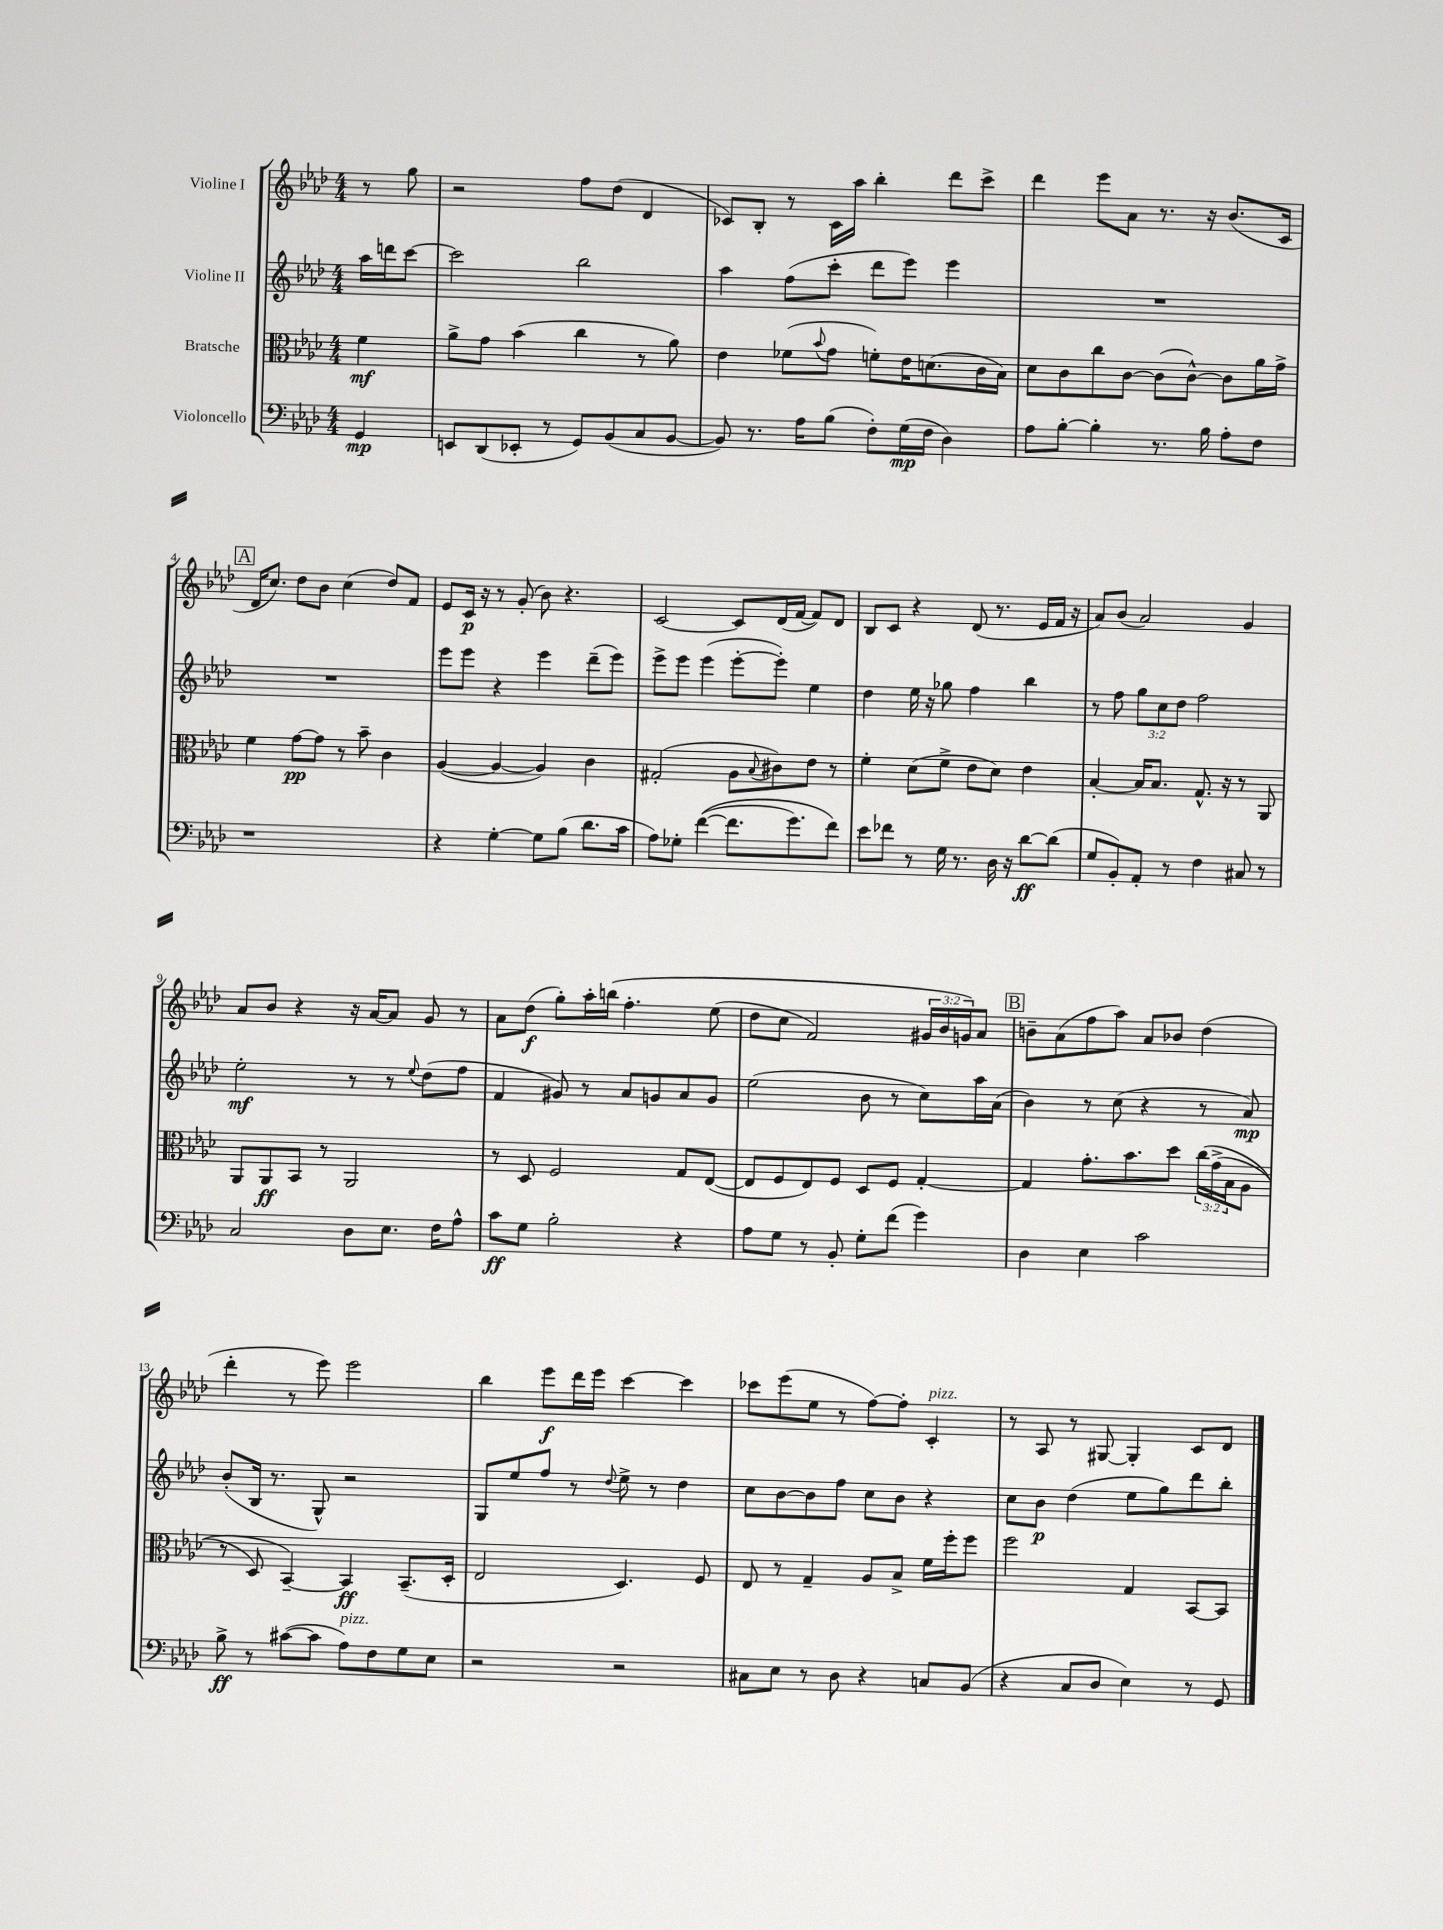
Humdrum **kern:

**kern	**dynam	**kern	**dynam	**kern	**dynam	**kern	**dynam
*part4	*part4	*part3	*part3	*part2	*part2	*part1	*part1
*staff4	*staff4	*staff3	*staff3	*staff2	*staff2	*staff1	*staff1
*I"Violoncello	*	*I"Bratsche	*	*I"Violine II	*	*I"Violine I	*
*clefF4	*	*clefC3	*	*clefG2	*	*clefG2	*
*k[b-e-a-d-]	*	*k[b-e-a-d-]	*	*k[b-e-a-d-]	*	*k[b-e-a-d-]	*
*M4/4	*	*M4/4	*	*M4/4	*	*M4/4	*
=	=	=	=	=	=	=	=
4GG/	mp	4f\	mf	16aa-\LL	.	8r	.
.	.	.	.	16dddn\J	.	.	.
.	.	.	.	[8ccc\J	.	8gg\	.
=1	=1	=1	=1	=1	=1	=1	=1
8EEn/L	.	8a-^\L	.	2ccc\]	.	2r	.
(8DD-/	.	8g\J	.	.	.	.	.
8EE-X'/J	.	(4b-\	.	.	.	.	.
8r	.	.	.	.	.	.	.
8GG/L)	.	4cc\	.	2bb-\	.	8ff\L	.
(8BB-/	.	.	.	.	.	(8dd-\J	.
8C/	.	8r	.	.	.	4d-/	.
[8BB-/J	.	8a-\)	.	.	.	.	.
=2	=2	=2	=2	=2	=2	=2	=2
8BB-/])	.	4e-\	.	4aa-\	.	8c-X/L)	.
8.r	.	.	.	.	.	8B-'/J	.
.	.	(8f-X\L	.	(8ff\L	.	8r	.
16A-\KL	.	.	.	.	.	.	.
.	.	8qqb-/	.	.	.	.	.
(8B-\J	.	8g\J	.	8ccc'\J	.	16c-\LL	.
.	.	.	.	.	.	16aa-\JJ	.
8F'\L)	.	8fn'\L)	.	8ddd-\L	.	4bb-'\	.
(16G\L	mp	16e-\K	.	8eee-\J)	.	.	.
16F\JJ	.	(8.dn\	.	.	.	.	.
4D-\)	.	.	.	4eee-\	.	8ddd-\L	.
.	.	16c\L	.	.	.	8ccc^\J	.
.	.	16B-\JJ)	.	.	.	.	.
=3	=3	=3	=3	=3	=3	=3	=3
8A-\L	.	8d-\L	.	1r	.	4ddd-\	.
[8B-'\J	.	8c\	.	.	.	.	.
4B-'\]	.	8cc\	.	.	.	8eee-\L	.
.	.	[8c\J	.	.	.	8a-\J	.
8.r	.	(8c\L]	.	.	.	8.r	.
.	.	[8c^^\J)	.	.	.	.	.
16B-\	.	.	.	.	.	16r	.
8A-'\L	.	8c\L]	.	.	.	(8.b-/L	.
8F\J	.	16a-\L	.	.	.	.	.
.	.	16g^\JJ	.	.	.	16c/Jk	.
!!LO:LB:g=z
!!LO:REH:place=s1:t=A
=4	=4	=4	=4	=4	=4	=4	=4
1r	.	4f\	.	1r	.	16d-/KL	.
.	.	.	.	.	.	8.cc/J)	.
.	.	[8g\L	pp	.	.	8dd-\L	.
.	.	8g\J]	.	.	.	8b-\J	.
.	.	8r	.	.	.	(4cc\	.
.	.	8b-~\	.	.	.	.	.
.	.	4c\	.	.	.	8dd-/L)	.
.	.	.	.	.	.	8f/J	.
=5	=5	=5	=5	=5	=5	=5	=5
4r	.	([4A-/	.	8eee-\L	.	8e-/L	.
.	.	.	.	8eee-\J	.	16c/Jk	p
.	.	.	.	.	.	16r	.
[4G'\	.	4A-/_	.	4r	.	8r	.
.	.	.	.	.	.	(8g'/	.
8G\L]	.	4A-/])	.	4eee-\	.	8b-\)	.
(8B-\J	.	.	.	.	.	4.r	.
8.d-\L	.	4c\	.	(8ddd-~\L	.	.	.
.	.	.	.	8eee-\J)	.	.	.
16c\Jk	.	.	.	.	.	.	.
=6	=6	=6	=6	=6	=6	=6	=6
8A-\L)	.	(2G#X'/	.	8eee-^\L	.	[2c/	.
8G-X'\J	.	.	.	8eee-\J	.	.	.
(([4f\	.	.	.	(4eee-\	.	.	.
8.f\L]	.	8A-\L	.	[8eee-'\L	.	8c/L]	.
.	.	8qqB-/	.	.	.	.	.
.	.	8c#X\)	.	8eee-'\J])	.	(16d-/L	.
8.g\)	.	.	.	.	.	[16f/JJ	.
.	.	8e-\J	.	4ee-\	.	8f/L])	.
8f\J)	.	8r	.	.	.	8d-/J	.
=7	=7	=7	=7	=7	=7	=7	=7
8e-\L	.	4f'\	.	4dd-\	.	8B-/L	.
8f-X\J	.	.	.	.	.	8c/J	.
8r	.	(8d-\L	.	16ee-\	.	4r	.
.	.	.	.	16r	.	.	.
16G\	.	8f^\J	.	8gg-X\	.	.	.
8.r	.	.	.	.	.	.	.
.	.	8e-\L	.	4ff\	.	(8d-/	.
16D-\	.	8d-\J)	.	.	.	8.r	.
16r	.	.	.	.	.	.	.
[8d-\L	ff	4e-\	.	4bb-\	.	.	.
.	.	.	.	.	.	16e-/LL	.
(8d-\J]	.	.	.	.	.	16f/JJ	.
.	.	.	.	.	.	16r	.
=8	=8	=8	=8	=8	=8	=8	=8
8G/L	.	[4B-'/	.	8r	.	8a-/L)	.
8BB-'/)	.	.	.	8ff\	.	(8b-/J	.
8AA-'/J	.	16B-/KL]	.	12gg\L	.	2a-/)	.
.	.	8.B-/J	.	.	.	.	.
.	.	.	.	12cc\	.	.	.
8r	.	.	.	.	.	.	.
.	.	.	.	12dd-\J	.	.	.
4F\	.	8.G^^/	.	2ff\	.	.	.
.	.	16r	.	.	.	.	.
8C#X/	.	8r	.	.	.	4g/	.
8r	.	8AA-/	.	.	.	.	.
!!LO:LB:g=z
=9	=9	=9	=9	=9	=9	=9	=9
2C/	.	8AA-/L	.	2ee-'\	mf	8a-/L	.
.	.	8AA-/	ff	.	.	8b-/J	.
.	.	8BB-/J	.	.	.	4r	.
.	.	8r	.	.	.	.	.
8D-\L	.	2AA-/	.	8r	.	16r	.
.	.	.	.	.	.	[16a-/KL	.
8.E-\J	.	.	.	8r	.	8a-/J]	.
.	.	.	.	8qqee-/	.	.	.
.	.	.	.	(8dd-\L	.	8g/	.
16F\KL	.	.	.	.	.	.	.
8A-^^\J	.	.	.	8ff\J	.	8r	.
=10	=10	=10	=10	=10	=10	=10	=10
8c\L	ff	8r	.	4f/	.	8a-\L	.
8G\J	.	8D-/	.	.	.	(8dd-\J	f
2B-'\	.	2F/	.	8g#X/)	.	8gg'\L)	.
.	.	.	.	8r	.	16aa-'\L	.
.	.	.	.	.	.	(16bbn\JJ	.
.	.	.	.	8a-/L	.	4.ff'\	.
.	.	.	.	8gn/	.	.	.
4r	.	8G/L	.	8a-/	.	.	.
.	.	([8E-/J	.	8g/J	.	(8ee-\	.
=11	=11	=11	=11	=11	=11	=11	=11
8A-\L	.	8E-/L]	.	(2ee-\	.	8dd-\L	.
8G\J	.	8F/	.	.	.	8cc\J	.
8r	.	8E-/)	.	.	.	2f/)	.
8BB-'/	.	8F/J	.	.	.	.	.
8G'\L	.	8D-/L	.	8b-\	.	.	.
(8f\J	.	8F/J	.	8r	.	.	.
4g\)	.	[4G'/	.	8cc\L)	.	24g#X/LL	.
.	.	.	.	.	.	24b-/	.
.	.	.	.	.	.	24gn/J)	.
.	.	.	.	16aa-\L	.	8a-/J	.
.	.	.	.	(16a-\JJ	.	.	.
!!LO:REH:place=s1:t=B
=12	=12	=12	=12	=12	=12	=12	=12
4D-\	.	4G/]	.	4b-\)	.	8bn~\L	.
.	.	.	.	.	.	(8a-\	.
4E-\	.	8.g'\L	.	8r	.	8ff\	.
.	.	.	.	(8cc\	.	8aa-\J)	.
.	.	8.b-\	.	.	.	.	.
2c\	.	.	.	4r	.	8a-/L	.
.	.	8dd-\J	.	.	.	8b-X/J	.
.	.	(24cc\LL	.	8r	.	(4dd-\	.
.	.	(24g^\	.	.	.	.	.
.	.	24B-\J	.	.	.	.	.
.	.	8A-\J	.	8a-/)	mp	.	.
!!LO:LB:g=z
=13	=13	=13	=13	=13	=13	=13	=13
8B-^\	ff	8r	.	(8b-'/L	.	4ddd-'\	.
8r	.	8D-/)	.	16B-/Jk	.	.	.
.	.	.	.	8.r	.	.	.
([8c#X\L	.	[4BB-~/)	.	.	.	8r	.
8c#\J]	.	.	.	8G^^/)	.	8eee-\)	.
!LO:TX:a:i:t=pizz.	!	!	!	!	!	!	!
8A-\L)	.	4BB-/]	ff	2r	.	2eee-\	.
8F\	.	.	.	.	.	.	.
8G\	.	(8.BB-~/L	.	.	.	.	.
8E-\J	.	.	.	.	.	.	.
.	.	16D-'/Jk	.	.	.	.	.
=14	=14	=14	=14	=14	=14	=14	=14
2r	.	2E-/	.	8G/L	.	4bb-\	.
.	.	.	.	8ee-/	.	.	.
.	.	.	.	8ff/J	.	8eee-\L	f
.	.	.	.	8r	.	16ddd-\L	.
.	.	.	.	.	.	16eee-\JJ	.
.	.	.	.	8qqdd-/	.	.	.
2r	.	4.D-/)	.	8ee-^\	.	[4ccc\	.
.	.	.	.	8r	.	.	.
.	.	.	.	4dd-\	.	4ccc\]	.
.	.	8F/	.	.	.	.	.
=15	=15	=15	=15	=15	=15	=15	=15
8C#X\L	.	8E-/	.	8cc\L	.	8ccc-X\L	.
8E-\J	.	8r	.	[8b-\	.	(8eee-\	.
8r	.	4G~/	.	8b-\]	.	8ee-\J	.
8D-\	.	.	.	8ff\J	.	8r	.
4r	.	8A-/L	.	8cc\L	.	[8ff\L)	.
.	.	8B-^/J	.	8b-\J	.	8ff'\J]	.
!	!	!	!	!	!	!LO:TX:a:i:t=pizz.	!
8Cn/L	.	16f\LL	.	4r	.	4c'/	.
.	.	16ff'\J	.	.	.	.	.
(8BB-/J	.	8ff\J	.	.	.	.	.
=16	=16	=16	=16	=16	=16	=16	=16
4r	.	2ff\	.	8cc\L	.	8r	.
.	.	.	.	8b-\J	p	8A-/	.
8C/L	.	.	.	(4dd-\	.	8r	.
8D-/J	.	.	.	.	.	[8G#X/	.
4E-\)	.	4G/	.	8ee-\L	.	4G#'/]	.
.	.	.	.	8gg\)	.	.	.
8r	.	[8BB-/L	.	8ddd-\	.	8c/L	.
8GG/	.	8BB-/J]	.	8bb-'\J	.	8d-/J	.
==	==	==	==	==	==	==	==
*-	*-	*-	*-	*-	*-	*-	*-
